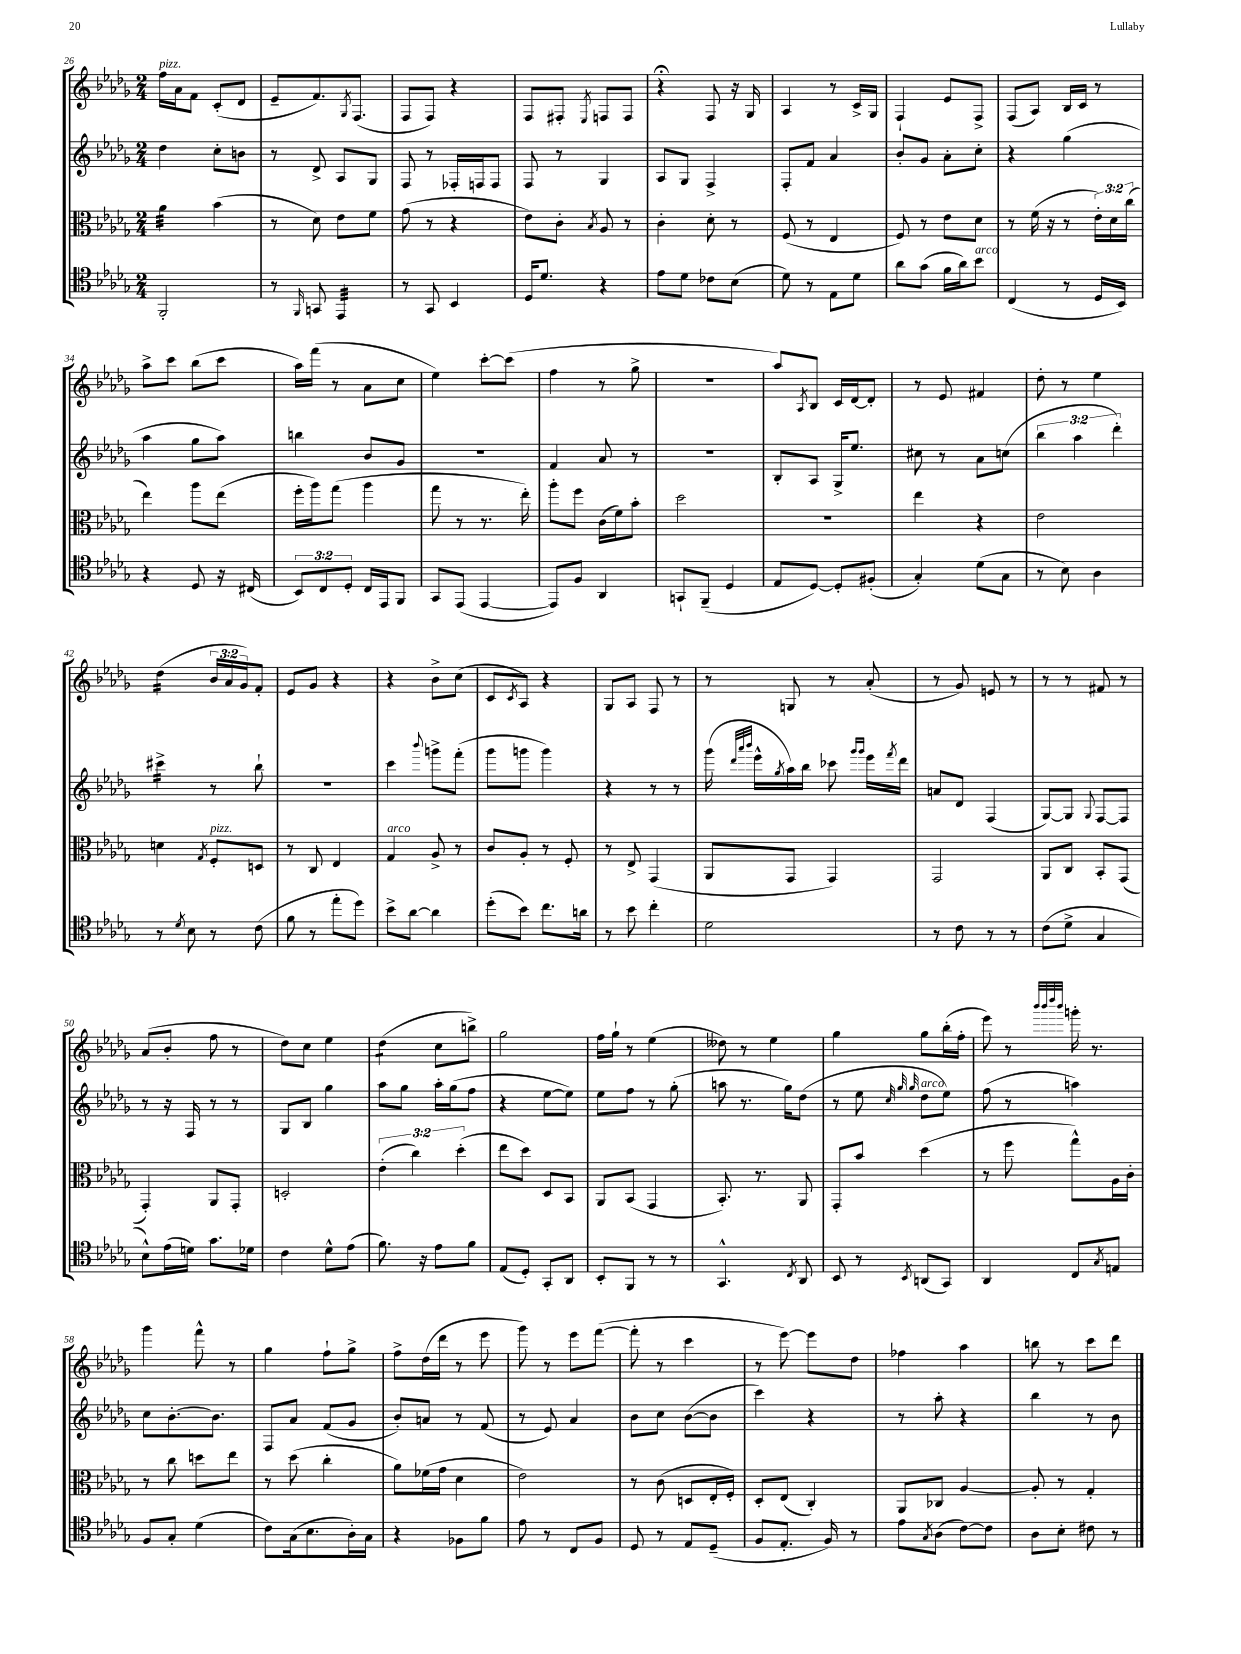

**kern	**kern	**kern	**kern
*staff4	*staff3	*staff2	*staff1
*clefC4	*clefC3	*clefG2	*clefG2
*k[b-e-a-d-g-]	*k[b-e-a-d-g-]	*k[b-e-a-d-g-]	*k[b-e-a-d-g-]
*M2/4	*M2/4	*M2/4	*M2/4
2FF'	4a-	4dd-	16ff
.	.	.	16a-
.	.	.	8f
.	(4b-	8cc'	(8c'
.	.	8b	8d-
=	=	=	=
8r	8r	8r	8e-~
16qqFF	.	.	.
8GG	8d-)	8d-^	8.f)
4EE-	8e-	8A-	.
.	.	.	8qG-
.	.	.	(8.F
.	8f	8G-	.
=	=	=	=
8r	(8g-	8F	8F
8GG-	8r	8r	8F)
4BB-	4r	16F-'	4r
.	.	16F	.
.	.	8F	.
=	=	=	=
16D-	8e-)	8F	8F
8.d-	.	.	.
.	8c'	8r	8F#'
.	8qB-	.	8qE-
4r	8A-	4G-	8F
.	8r	.	8F
=	=	=	=
8e-	4c'	8A-	4r;
8d-	.	8G-	.
8c-	8d-'	4F^	8F
(8B-	8r	.	16r
.	.	.	16G-
=	=	=	=
8d-)	(8F	8F'	4A-
8r	8r	8f	.
8E-	4E-	4a-	8r
8d-	.	.	16c^
.	.	.	16G-
=	=	=	=
8a-	8F)	8b-'	4F`
(8g-	8r	8g-	.
16f	8e-	8a-'	8e-
16a-)	.	.	.
8b-	8d-	8cc'	8F^
=	=	=	=
(4C	8r	4r	(8F
.	(16f	.	8A-)
.	16r	.	.
8r	8r	(4gg-	16B-
.	.	.	16c
16D-	24e-')	.	8r
.	24d-	.	.
16BB-)	.	.	.
.	(24cc	.	.
=	=	=	=
4r	4ee-)	4aa-	8aa-^
.	.	.	8ccc
8D-	8aa-	8gg-	(8bb-
16r	(8ee-	8aa-)	8ccc
(16C#	.	.	.
=	=	=	=
12BB-)	16ff'	4bb	16aa-)
.	16aa-)	.	(16fff
12C	.	.	.
.	(8gg-	.	8r
12D-'	.	.	.
16C	4aa-	8b-	8a-
16EE-	.	.	.
8FF	.	8g-	8cc
=	=	=	=
8GG-	8gg-	2r	4ee-)
(8EE-	8r	.	.
[4EE-	8.r	.	[8ccc'
.	.	.	(8ccc]
.	16ee-')	.	.
=	=	=	=
8EE-])	8aa-'	4f	4ff
8F	8ff	.	.
4AA-	(16c	8a-	8r
.	16f)	.	.
.	8b-'	8r	8gg-^
=	=	=	=
8GG`	2dd-	2r	2r
(8FF~	.	.	.
4D-	.	.	.
=	=	=	=
8E-	2r	8B-'	8aa-)
.	.	.	8qA-
[8D-)	.	8A-	8B-
8D-']	.	16G-^	16c
.	.	8.ee-	[16d-
(8F#'	.	.	8d-']
=	=	=	=
4G-')	4ee-	8cc#	8r
.	.	8r	8e-
(8d-	4r	8a-	4f#
8G-	.	(8cc	.
=	=	=	=
8r	2e-	6bb-	8dd-'
8B-)	.	.	8r
.	.	6aa-	.
4A-	.	.	4ee-
.	.	6ddd-')	.
=	=	=	=
8r	4d	4ccc#^	(4dd-
8qd-	.	.	.
8B-	.	.	.
.	8qG-	.	.
8r	8F'	8r	24b-
.	.	.	24a-
.	.	.	24g-)
(8c	8D	8bb-`	8f'
=	=	=	=
8f	8r	2r	8e-
8r	8C	.	8g-
8ee-'	4E-	.	4r
8dd-)	.	.	.
=	=	=	=
8b-^	4G-	4ccc	4r
[8a-	.	.	.
.	.	8qqbbb-	.
4a-]	8A-^	8ggg^	8b-^
.	8r	(8fff'	(8cc
=	=	=	=
(8dd-'	8c	8ggg-	8c
.	.	.	8qc
8b-)	8A-'	8ggg	8A-)
8.cc	8r	4ggg)	4r
.	8F'	.	.
16a	.	.	.
=	=	=	=
8r	8r	4r	8G-
8b-	8E-^	.	8A-
4cc'	(4GG-	8r	8F
.	.	8r	8r
=	=	=	=
2d-	8AA-	(16ggg-	8r
.	.	32qqddd-	.
.	.	32qqaaa-	.
.	.	32qqbbb-	.
.	.	16eee-^^	.
.	.	8qgg-	.
.	8GG-	16aa-)	8G
.	.	16bb-	.
.	4GG-)	8ccc-	8r
.	.	16qqggg-	.
.	.	16qqggg-	.
.	.	16eee-	(8a-'
.	.	8qfff	.
.	.	16ddd-	.
=	=	=	=
8r	2GG-	8a	8r
8c	.	8d-	8g-)
8r	.	(4F	8e
8r	.	.	8r
=	=	=	=
(8c	8AA-	[8G-)	8r
8d-^	8C	8G-]	8r
.	.	8qqG-	.
4G-	8BB-'	[8F	8f#
.	(8GG-	8F]	8r
=	=	=	=
8B-^^)	4GG-')	8r	(8a-
(16e-	.	16r	8b-'
16d)	.	16F	.
8.g-	8AA-	8r	8ff
.	8GG-'	8r	8r
16d-	.	.	.
=	=	=	=
4c	2D'	8G-	8dd-)
.	.	8B-	8cc
8d-^^	.	4gg-	4ee-
(8e-	.	.	.
=	=	=	=
8.f)	(6e-'	8aa-	(4dd-
.	.	8gg-	.
.	6cc)	.	.
16r	.	.	.
8e-	.	16aa-'	8cc
.	.	(16gg-	.
.	(6dd-'	.	.
8f	.	8ff	8bb^)
=	=	=	=
(8E-	8ee-	4r	2gg-
8D-')	8dd-)	.	.
8GG-'	8D-	[8ee-	.
8AA-	8BB-	8ee-])	.
=	=	=	=
8BB-'	8AA-	8ee-	16ff
.	.	.	16gg-`
8FF	(8BB-	8ff	8r
8r	4GG-	8r	(4ee-
8r	.	(8gg-'	.
=	=	=	=
4.GG-^^	8.BB-')	8aa	8dd--)
.	.	8.r	8r
.	8.r	.	.
.	.	.	4ee-
.	.	16gg-)	.
8qC	.	.	.
8AA-	8AA-	(8dd-	.
=	=	=	=
8BB-	8GG-'	8r	4gg-
8r	8b-	8ee-	.
.	.	32qqcc	.
.	.	32qqgg-	.
8qBB-	.	32qqgg-	.
(8AA	(4dd-	8dd-	8gg-
8GG-)	.	8ee-)	(16bb-'
.	.	.	16ff'
=	=	=	=
4AA-	8r	(8ff	8eee-)
.	8ff	8r	8r
.	.	.	32qqbbb-
.	.	.	32qqbbb-
.	.	.	32qqdddd-
.	.	.	32qqbbb-
8C	8gg-^^)	4aa)	16ggg'
.	.	.	8.r
8qG-	.	.	.
8E	16A-	.	.
.	16c'	.	.
=	=	=	=
8F	8r	8cc	4ggg-
8G-'	8cc	[8.b-'	.
(4d-	8dd	.	8fff^^
.	.	8.b-]	.
.	8ee-	.	8r
=	=	=	=
8c)	8r	8F	4gg-
(16G-	(8dd-	8a-	.
8.B-	.	.	.
.	4cc'	(8f	8ff`
16A-')	.	8g-	8gg-^
16G-	.	.	.
=	=	=	=
4r	8a-)	8b-')	8ff^
.	(16f-	8a	(16dd-
.	16g-	.	16ddd-
8F-	4d-	8r	8r
8f	.	(8f	8eee-
=	=	=	=
8e-	2e-)	8r	8ggg-)
8r	.	8e-)	8r
8C	.	4a-	8eee-
8F	.	.	([8fff
=	=	=	=
8D-	8r	8b-	8fff']
8r	(8c	8cc	8r
8E-	8D	([8b-	4ccc
(8D-~	16E-'	8b-]	.
.	16F')	.	.
=	=	=	=
8F	8D-'	4ccc)	8r
8.E-'	(8E-	.	[8eee-)
.	4C')	4r	8eee-]
16F)	.	.	.
8r	.	.	8dd-
=	=	=	=
8e-	8AA-	8r	4ff-
8qG-	.	.	.
(8A-	8C-	8aa-'	.
[8c)	[4A-	4r	4aa-
8c]	.	.	.
=	=	=	=
8A-	8A-']	4bb-	8bb
8B-'	8r	.	8r
8c#	4G-'	8r	8ccc
8r	.	8b-	8ddd-
==	==	==	==
*-	*-	*-	*-
